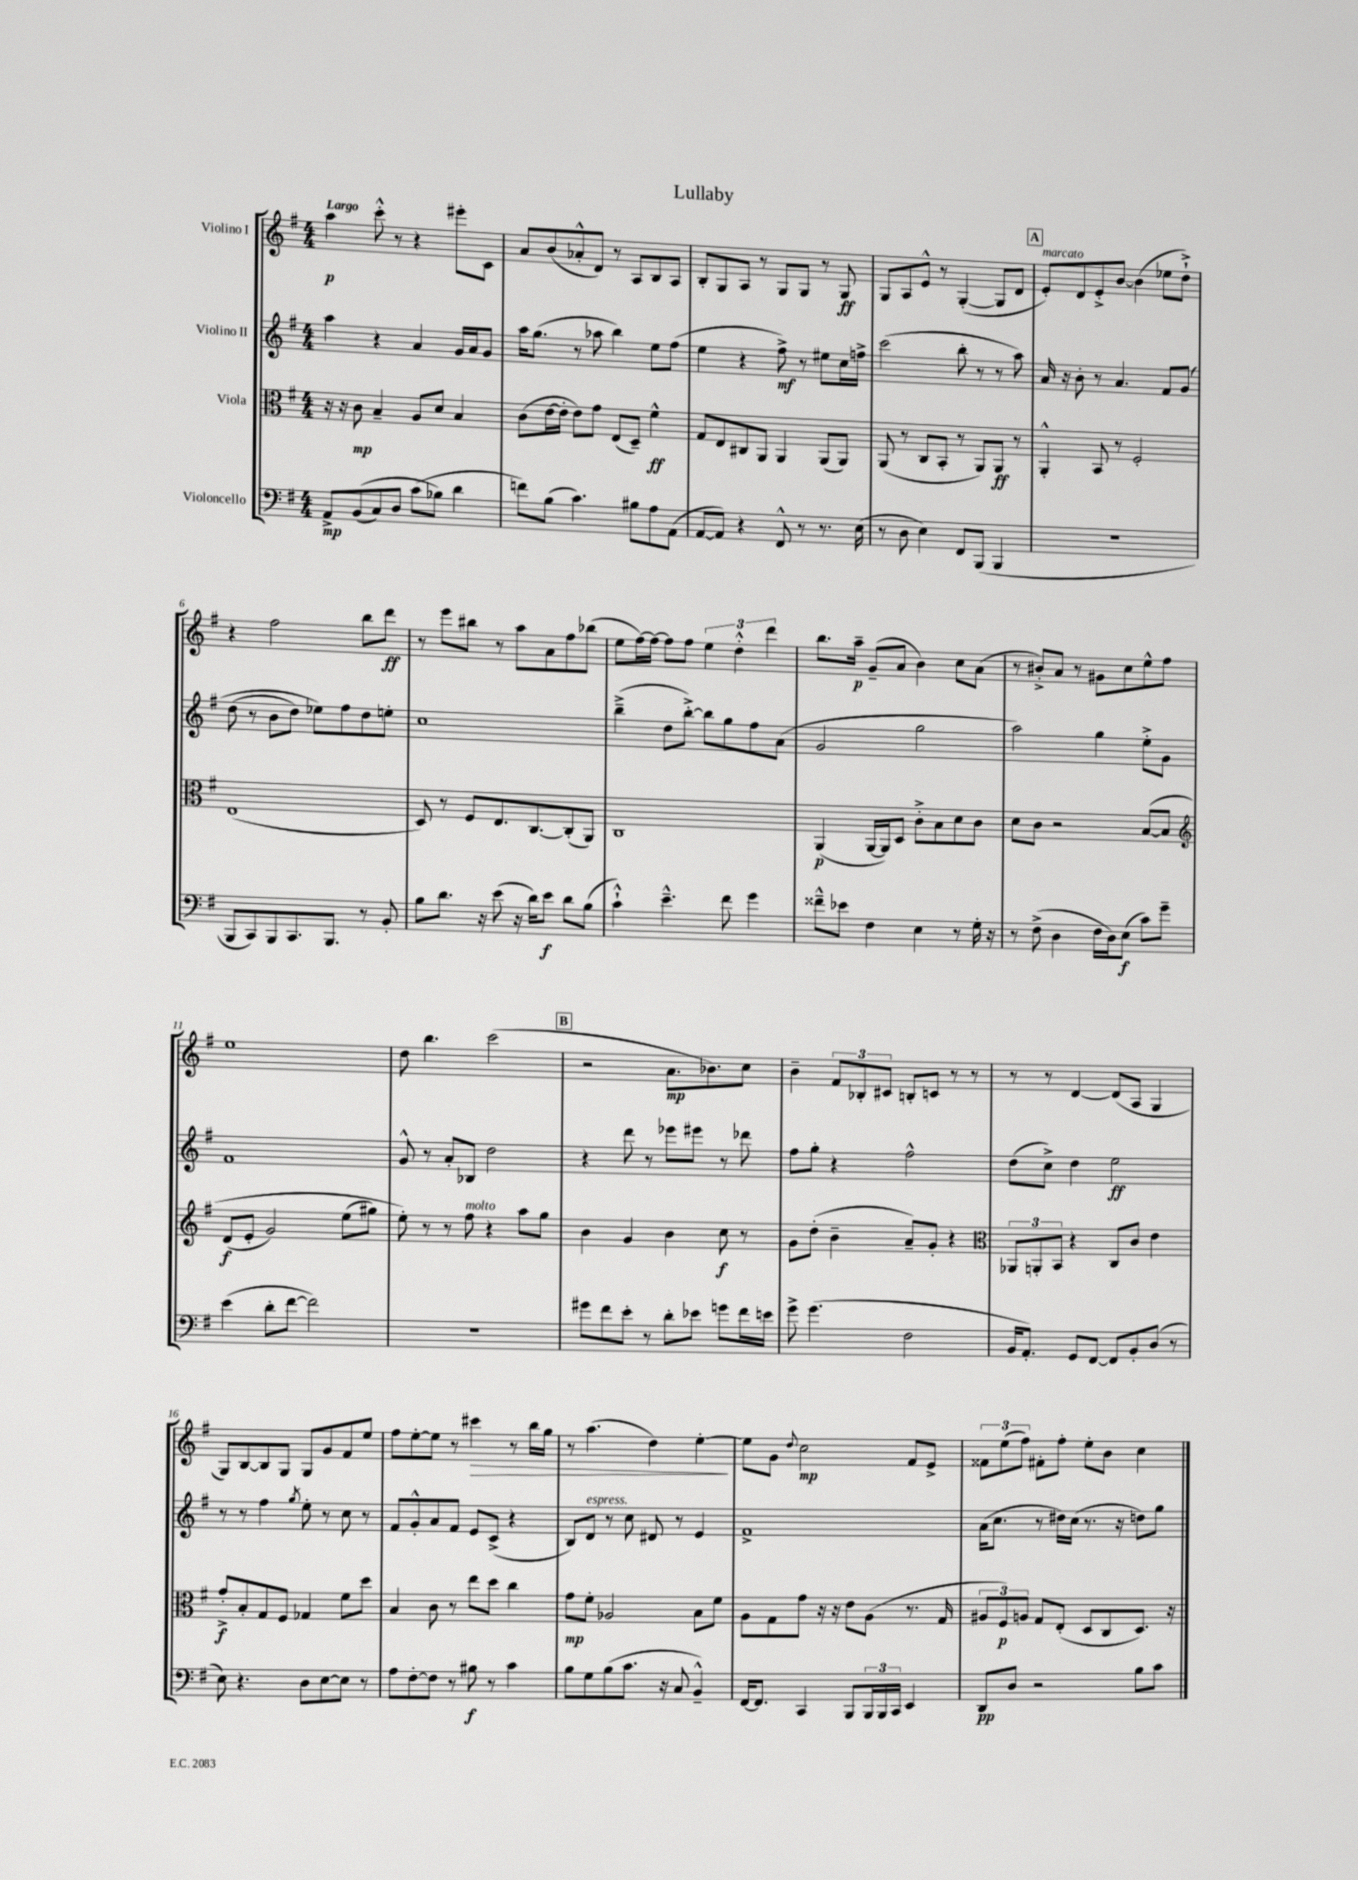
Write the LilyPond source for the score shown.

\header { title = "Lullaby" }
<<
\new StaffGroup <<
\new Staff = "s0" \with { instrumentName = "Violino I" } {
    \clef treble \key g \major \numericTimeSignature \time 4/4 \tempo "Largo"
    a''4\p c'''8-.-^ r8 r4 eis'''8-. c'8 |
    a'8 b'8( aes'8-.-^ d'8) r8 a8 b8 a8 |
    b8-. g8 a8 r8 g8 g8 r8 g8\ff |
    g8 a8 e'8-^ r8 g4~-.( g8 d'8 |
    \mark \markup { \box "A" } e'8-.^\markup { \italic "marcato" }) d'8 e'8-.-> b'8~ b'4( ees''8 d''8-!->) |
    r4 fis''2 b''8 d'''8\ff |
    r8 e'''8 bis''8 r8 a''8 a'8 fis''8 bes''8( |
    e''8 fis''16~) fis''16~ fis''8 fis''8 \tuplet 3/2 { e''4 d''4-.-^ d'''4 } |
    b''8. a''16--\p g'8--( a'8 b'4) c''8 a'8( |
    r8 bis'8-.->) a'8 r8 gis'8 c''8 e''8-^ fis''8 |
    e''1 |
    d''8 b''4. c'''2( |
    \mark \markup { \box "B" } r2 a'8.\mp bes'8.) c''8 |
    b'4-- \tuplet 3/2 { fis'8 bes8-. cis'8 } b8-. c'8 r8 r8 |
    r8 r8 d'4~ d'8( a8 g4 |
    g8) b8~ b8 g8 g8 g'8 fis'8 e''8 |
    fis''8 e''8~-. e''8 r8 cis'''4\> r8 b''16 g''16 |
    r8 a''4.( d''4) e''4~-.\! |
    e''8 g'8 \appoggiatura { d''8 } c''2\mp fis'8 e'8-> |
    \tuplet 3/2 { fisis'8 e''8( fis''8) } fis'8-. fis''8-. e''8-. b'8 c''4 \bar "|." |
}
\new Staff = "s1" \with { instrumentName = "Violino II" } {
    \clef treble \key g \major \numericTimeSignature \time 4/4
    a''4 r4 a'4 g'16 a'16 g'8 |
    a''16 g''8.( r8 aes''8 b''4) e''8 fis''8( |
    e''4 r4 fis''8->\mf) r8 eis''8 c''16 f''16-> |
    c'''2( b''8-. r8 r8 a''8) |
    \mark \markup { \box "A" } a'16 r16 b'8-. r8 a'4. fis'8 g'8\( |
    d''8( r8 b'8 d''8) ees''8\) fis''8 d''8 e''8-. |
    c''1 |
    b''4--->( d''8 b''8~-.->) b''8 g''8 fis''8 a'8( |
    g'2 g''2 |
    a''2) g''4 e''8-.-> g'8 |
    fis'1 |
    g'8-^ r8 a'8-. bes8 d''2 |
    \mark \markup { \box "B" } r4 d'''8 r8 ees'''8 eis'''8 r8 des'''8 |
    fis''8 g''8-. r4 fis''2-^ |
    d''8( c''8->) d''4 e''2\ff |
    r8 r8 fis''4 \acciaccatura { g''8 } e''8-. r8 c''8 r8 |
    fis'8 g'8-.-^ a'8 fis'8 e'8 c'8->( r4 |
    b8) d'8^\markup { \italic "espress." } r8 c''8 dis'8 r8 e'4 |
    fis'1-> |
    a'16( c''8. r8 dis''16) c''16( r8. r16 d''8) g''8 \bar "|." |
}
\new Staff = "s2" \with { instrumentName = "Viola" } {
    \clef alto \key g \major \numericTimeSignature \time 4/4
    r16 r16 c'8\mp b4-- a8 d'8 b4 |
    c'8( e'16~ e'16-. e'8) g'8 e8( d8--) fis'4-^\ff |
    g8 e8 cis8 a,8 a,4 a,8( a,8) |
    a,8( r8 c8 b,8-. r8 a,8) a,8\ff r8 |
    \mark \markup { \box "A" } a,4-.-^ b,8 r8 fis2-. |
    e1( |
    d8) r8 fis8 e8. c8.~ c8-.( a,8) |
    c1 |
    a,4\p( a,16~ a,16) d8 c'8-.-> b8 d'8 c'8 |
    d'8 c'8 r2 b8~\( b8 |
    \clef treble d'8\f( e'8-. g'2) e''8( gis''8) |
    e''8-.\) r8 r8 fis''8^\markup { \italic "molto" } r4 a''8 g''8 |
    \mark \markup { \box "B" } b'4 g'4 b'4 c''8\f r8 |
    g'8 d''8-.( b'4-- a'8--) g'8-. r4 |
    \clef alto \tuplet 3/2 { aes,8 a,8-. b,8 } r4 c8 c'8 e'4 |
    g'8-.->\f b8-. g8 fis8 ges4 fis'8 d''8 |
    b4 c'8 r8 e''8 d''8 c''4 |
    g'8\mp fis'8-. aes2 b8 fis'8 |
    a8 g8 g'8 r16 r16 e'8 a8( r8. g16 |
    \tuplet 3/2 { ais8 fis8\p) a8 } g8 e8-.( d8 c8 d8.) r16 \bar "|." |
}
\new Staff = "s3" \with { instrumentName = "Violoncello" } {
    \clef bass \key g \major \numericTimeSignature \time 4/4
    a,8->\mp b,8(\( c8) d8 c'8( bes8\) d'4 |
    f'8) b8( c'4.) bis8 a8 a,8( |
    a,8~ a,8) r4 fis,8-^ r8 r8. e16( |
    r8 d8 e4) fis,8 b,,8( b,,4 |
    \mark \markup { \box "A" } R1 |
    b,,8 c,8) b,,8 c,8. b,,8. r8 b,8-. |
    b8 d'8. r16 e'8( r16 d'16) e'8\f d'8 b8( |
    c'4-!-^) e'4.---^ fis'8 g'4 |
    fisis'8---^ ees'8 fis4 e4 r8 g16-. r16 |
    r8 fis8->( d4 fis16 d16) e8\f( c'8) g'8-- |
    e'4( d'8-. fis'8~ fis'2) |
    r1 |
    \mark \markup { \box "B" } gis'8 fis'8 e'8-. r8 d'8-. ees'8 g'8 fis'16 e'16 |
    g'8-> g'4.( fis2 |
    b,16 a,8.-.) g,8 fis,8~ fis,8 b,8-. d8( r8 |
    e8) r4. d8 e8~ e8 r8 |
    a8 fis8~-. fis8 r8 bis8\f r8 c'4 |
    b8 g8 b8( c'8. r16 c8 b,4---^) |
    fis,16~ fis,8. c,4 b,,8 \tuplet 3/2 { b,,16 b,,16 c,16 } e,4 |
    d,8\pp d8 r2 b8 c'8 \bar "|." |
}
>>
>>
